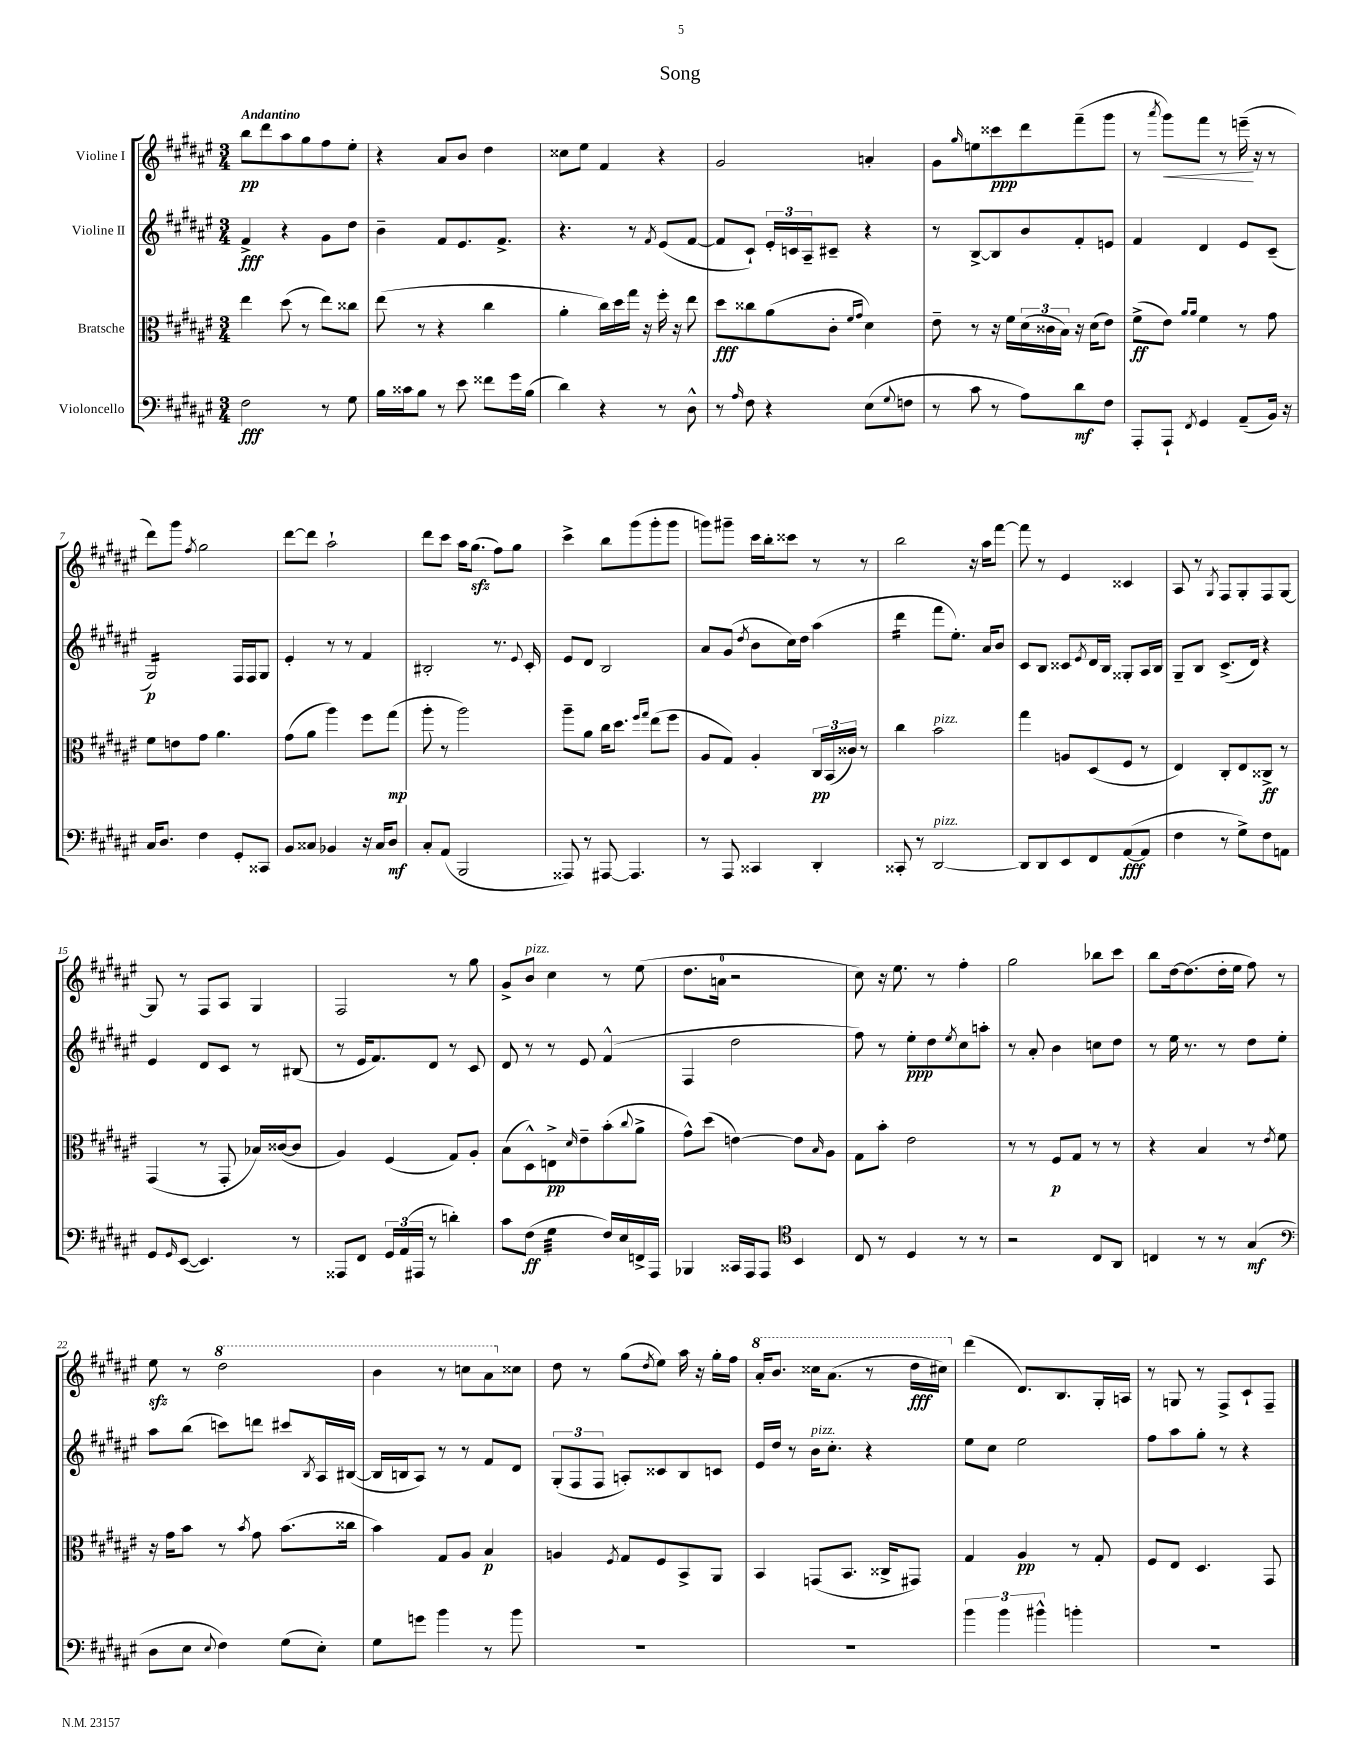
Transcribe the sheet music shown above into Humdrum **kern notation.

**kern	**kern	**kern	**kern
*staff4	*staff3	*staff2	*staff1
*clefF4	*clefC3	*clefG2	*clefG2
*k[f#c#g#d#a#e#]	*k[f#c#g#d#a#e#]	*k[f#c#g#d#a#e#]	*k[f#c#g#d#a#e#]
*M3/4	*M3/4	*M3/4	*M3/4
2F#	4ee#	4f#^	8bb
.	.	.	8ddd#
.	(8dd#	4r	8aa#
.	8r	.	8gg#
8r	8ee#)	8g#	8ff#
8G#	8cc##	8dd#	8ee#'
=	=	=	=
16B	(8ee#	4b~	4r
16c##	.	.	.
8B	8r	.	.
8r	4r	8f#	8a#
8e#	.	8.e#	8b
8f##	4cc#	.	4dd#
.	.	8.f#^	.
16g#	.	.	.
(16B	.	.	.
=	=	=	=
4d#)	4a#'	4.r	8cc##
.	.	.	8ee#
4r	16cc#)	.	4f#
.	16dd#	.	.
.	16gg#	8r	.
.	16r	.	.
.	.	8qf#	.
8r	16ff#'	(8e#	4r
.	16r	.	.
8D#^^	8ee#	[8f#	.
=	=	=	=
8r	8dd#	8f#]	2g#
16qqA#	.	.	.
8F#	8cc##	8c#`)	.
4r	(8a#	24e#'	.
.	.	24c	.
.	.	24A#~	.
.	8c#'	8c#~	.
.	16qqf#	.	.
.	16qqg#	.	.
(8E#	4d#)	4r	4a'
8qqG#	.	.	.
8F	.	.	.
=	=	=	=
8r	8e#~	8r	8g#
.	.	.	16qqgg#
8c#	8r	[8B^	8ee
8r	16r	8B]	8ccc##
.	16f#	.	.
8A#)	(24d#	8b	8ddd#
.	24c##	.	.
.	24B)	.	.
8d#	16r	8f#'	(8fff#~
.	(16d#	.	.
8F#	8e#)	8e	8ggg#
=	=	=	=
8AAA#'	(8f#^	4f#	8r
.	.	.	8qaaa#
8AAA#`	8e#)	.	8ggg#)
.	16qqa#	.	.
8qFF#	16qqa#	.	.
4GG#	4f#	4d#	8fff#
.	.	.	8r
(8AA#~	8r	8e#	(16eee~
.	.	.	16r
16BB)	8g#	(8c#~	8r
16r	.	.	.
=	=	=	=
16C#	8f#	2G#)	8ddd#)
8.D#	.	.	.
.	8e	.	8ggg#
.	.	.	8qff#
4F#	8g#	.	2gg#
.	4.a#	.	.
8GG#'	.	16F#	.
.	.	16F#	.
8CC##	.	8G#	.
=	=	=	=
8BB	(8g#	4e#'	[8ddd#
8C##	8a#	.	8ddd#]
4BB-	4aa#)	8r	2aa#`
.	.	8r	.
16r	8ff#	4f#	.
16C##	.	.	.
8D#	(8gg#	.	.
=	=	=	=
8C#'	8aa#'	2B#'	8ddd#
(8AA#	8r	.	8ccc#
2BBB	2aa#)	.	16aa#
.	.	.	(8.gg#
.	.	8.r	8ff#)
.	.	.	8gg#
.	.	8qqe#	.
.	.	16c#'	.
=	=	=	=
8AAA##)	8aa#~	8e#	4ccc#^
8r	8a#	8d#	.
[8AAA#	16cc#	2B	8bb
.	8.dd#	.	.
4.AAA#]	.	.	(8ggg#
.	16qqff#	.	.
.	16qqgg#	.	.
.	(8ee#	.	8ggg#'
.	8ff#	.	8ggg#
=	=	=	=
8r	8A#	8a#	8ggg)
8AAA#	8G#)	(8g#	8ggg#~
.	.	8qdd#	.
4CC##	4A#'	8b	16ccc#
.	.	.	16bb'
.	.	16cc#)	8ccc##
.	.	16dd#	.
4DD#'	24C#	(4aa#	8r
.	(24BB	.	.
.	24c##)	.	.
.	8r	.	8r
=	=	=	=
8CC##'	4cc#	4ddd#	2bb
8r	.	.	.
[2DD#	2b	8fff#	.
.	.	8.ee#')	.
.	.	.	16r
.	.	16a#	16aa#
.	.	8b	[8fff#
=	=	=	=
8DD#]	4gg#	8c#	8fff#]
8DD#	.	8B	8r
8EE#	8A	8c##	4e#
.	.	8qe#	.
8FF#	(8D#	16d#	.
.	.	16B	.
([8AA#	8F#	8G##'	4c##
8AA#]	8r	16A#	.
.	.	16B	.
=	=	=	=
4F#	4E#)	8G#~	8A#
.	.	8B	8r
.	.	.	8qG#
8r	8C#'	(8.c#^	8F#
8G#^)	8E#	.	8G#'
.	.	16d#)	.
8F#	8C##^	4r	8F#
8AA	8r	.	[8G#
=	=	=	=
8GG#	(4GG#	4e#	8G#]
16qqGG#	.	.	.
([8EE#	.	.	8r
4.EE#])	8r	8d#	8F#
.	8GG#'	8c#	8A#
.	16B-)	8r	4G#
.	([16c##	.	.
8r	8c##]	(8B#	.
=	=	=	=
8AAA##	4A#)	8r	2F#
8FF#	.	16e#	.
.	.	8.f#)	.
24GG#	(4F#	.	.
(24AA#	.	.	.
24AAA#	.	.	.
8r	.	8d#	.
4d')	8G#)	8r	8r
.	8A#'	8c#	8gg#
=	=	=	=
8c#	(8B	8d#	8g#^
(8F#	8D#^^)	8r	8b
4G#	8E^	8r	4cc#
.	16qqd#	.	.
.	8e#~	8e#	.
16F#)	(8b'	(4f#^^	8r
16E#	.	.	.
.	8qqcc#	.	.
16FF^	8a#^	.	(8ee#
16AAA#	.	.	.
=	=	=	=
4BBB-	8g#^^)	4F#	8.dd#
.	(8dd#	.	.
.	.	.	16a
16CC##	[4e)	2dd#	2r
16AAA#	.	.	.
8AAA#	.	.	.
*clefC4	*	*	*
4BB	8e]	.	.
.	16qqB	.	.
.	8A#	.	.
=	=	=	=
8C#	8G#	8ff#)	8cc#)
8r	8b'	8r	16r
.	.	.	8.ee#
4D#	2e#	8ee#'	.
.	.	8dd#	8r
.	.	8qee#	.
8r	.	8cc#	4ff#'
8r	.	8aa'	.
=	=	=	=
2r	8r	8r	2gg#
.	8r	8a#'	.
.	8F#	4b	.
.	8G#	.	.
8C#	8r	8cc	8bb-
8AA#	8r	8dd#	8ccc#
=	=	=	=
4C	4r	8r	8bb
.	.	16ee#	[16dd#
.	.	8.r	(8.dd#]
8r	4B	.	.
8r	.	8r	16dd#'
.	.	.	16ee#
(4G#	8r	8dd#	8ff#)
.	8qe#	.	.
.	8f#	8ee#'	8r
=	=	=	=
*clefF4	*	*	*
8D#	16r	8aa#	8ee#
.	16g#	.	.
8E#	8b	(8bb	8r
8qqE#	.	.	.
4F#)	8r	8ccc)	2ddd#
.	8qb	.	.
.	8g#	8ddd	.
(8G#	(8.b	8ccc#	.
.	.	8qB	.
8E#')	.	16A#	.
.	16cc##	([16B#	.
=	=	=	=
8G#	4b)	16B#]	4bb
.	.	16B	.
8g	.	8A#)	.
4b	8G#	8r	8r
.	8A#	8r	8ccc
8r	4B	8f#	8aa#
8b	.	8d#	8cc##
=	=	=	=
2.r	4A	(12G#'	8dd#
.	.	12F#	.
.	.	.	8r
.	.	12F#	.
.	8qF#	.	.
.	8G#	8A')	(8gg#
.	.	.	8qdd#
.	8F#	8c##	8ee#)
.	8BB^	8B	16aa#
.	.	.	16r
.	8AA#	8c	16gg#'
.	.	.	16ff#
=	=	=	=
2.r	4BB	16e#	16aa#'
.	.	16dd#	8.bb
.	.	8r	.
.	(8GG	16b	16ccc##
.	.	8.cc#'	(8.aa#
.	8.BB	.	.
.	.	4r	8r
.	16C##^	.	.
.	8GG#)	.	16ddd#
.	.	.	16ccc#)
=	=	=	=
6b	4G#	8ee#	(4ddd#
.	.	8cc#	.
6b	.	.	.
.	4A#	2ee#	8.d#)
6b#^^	.	.	.
.	.	.	8.B
4b'	8r	.	.
.	8G#'	.	16G#'
.	.	.	16A
=	=	=	=
2.r	8F#	8ff#	8r
.	8E#	8aa#	8G
.	4.D#	8gg#'	8r
.	.	8r	8F#^
.	.	4r	8c#`
.	8GG#	.	8F#~
==	==	==	==
*-	*-	*-	*-
